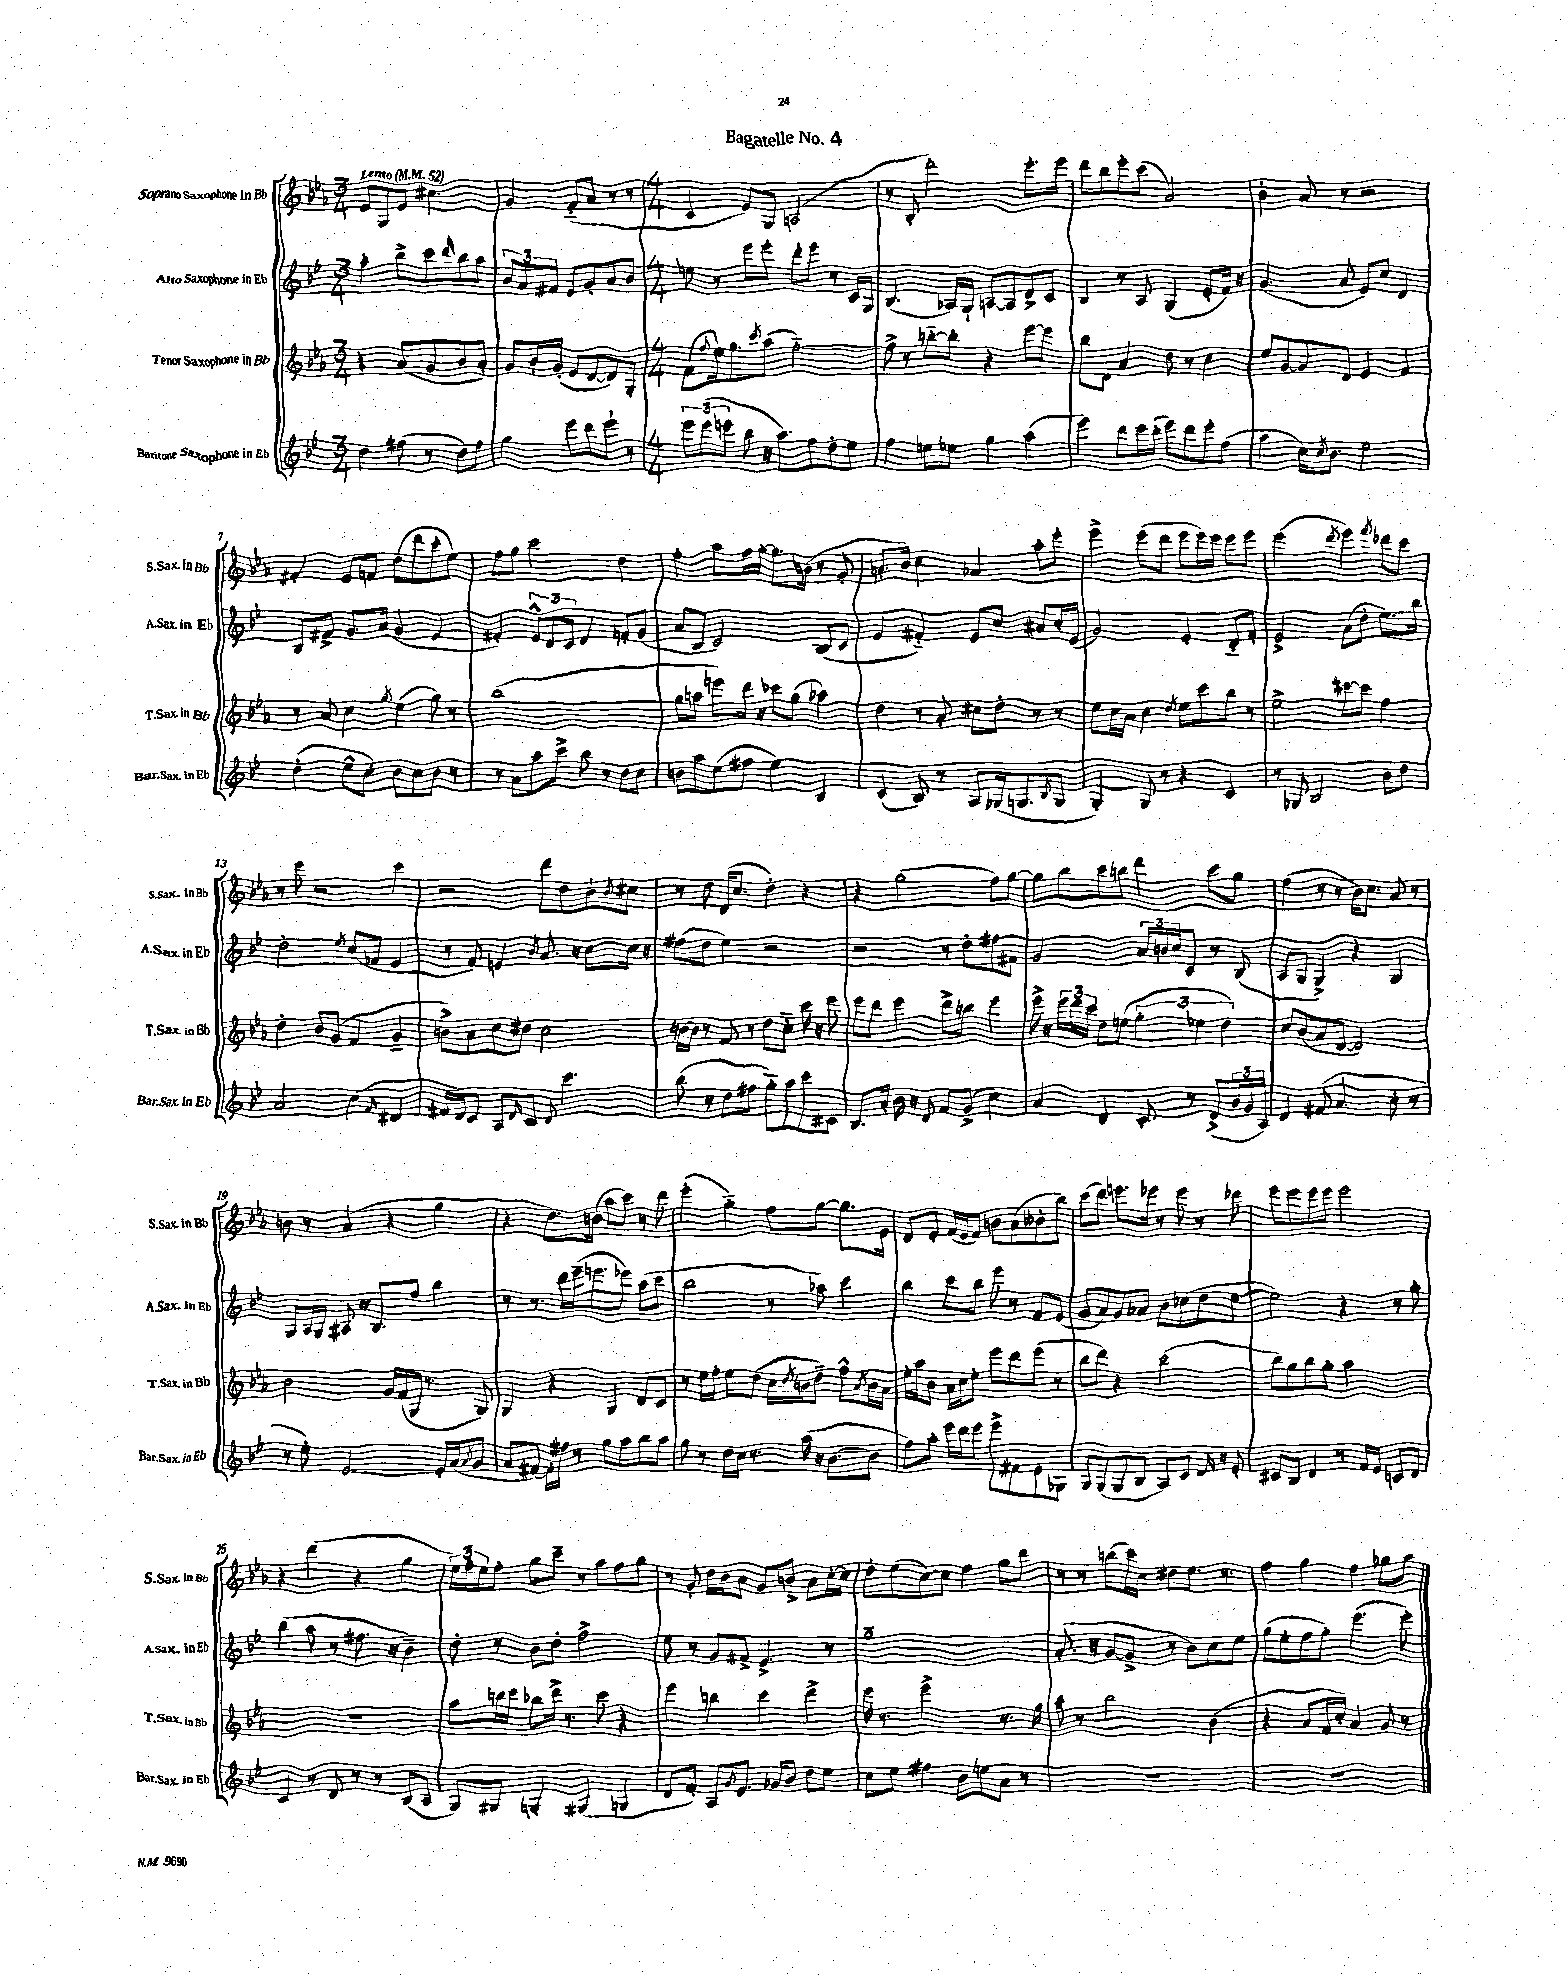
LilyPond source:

\header { title = "Bagatelle No. 4" }
<<
\new StaffGroup <<
\new Staff = "s0" \with { instrumentName = "Soprano Saxophone in Bb" shortInstrumentName = "S.Sax. in Bb" } {
    \clef treble \key ees \major \numericTimeSignature \time 3/4 \tempo "Lento" 4 = 52
    ees'8 g8 ees'8 cis''4. |
    g'4 f'8-_( aes'8 r8 r8 |
    \numericTimeSignature \time 4/4 c'4 ees'8) g8 a2( |
    r8 bes8-. d'''2-.) ees'''8.-. ees'''16 |
    d'''8 bes''8 ees'''8-. c'''8( aes'2) |
    bes'4-. aes'8 r8 r2 |
    fis'4-. ees'8 f'8 d''8( d'''8 c'''8-. ees''8) |
    f''8 g''8 c'''2 d''4 |
    f''4-. aes''8 f''16 g''16~-. g''8. b'16( r8 g'8-. |
    a'8.-. bes'16) c''4 aes'4 aes''8-. ees'''8-. |
    ees'''4-> ees'''8( d'''8 ees'''8 ees'''16) ees'''16 ees'''8 ees'''8 |
    ees'''2( \acciaccatura { d'''8 } ees'''4) \acciaccatura { f'''8 } des'''8 c'''8 |
    r8 ees'''8 r2 c'''4 |
    r2 d'''8 d''8 bes'8-! \acciaccatura { bes'8 } cis''8 |
    r8 d''8 d'16( c''8. d''4-.) r4 |
    r4 g''2( f''8) g''8~ |
    g''8 bes''8 c'''8 b''8 d'''4 c'''8 g''8 |
    f''4( r8 r8 bes'16) c''8. aes'8 r8 |
    b'8 r8 aes'4( r4 g''4 |
    r4 d''8.) b'16( aes''8 c'''8) r8 d'''8 |
    ees'''4-.( g''4-_) f''8 g''8~ g''8. ees'16 |
    d'8 ees'8-. f'16( ees'16 f'8) b'8 aes'8( beses'8-. bes''8) |
    c'''8( d'''8) e'''8. ees'''16 r8 ees'''8 r8 des'''8 |
    ees'''8 ees'''8 ees'''8 ees'''8 ees'''2 |
    r4 d'''4( r4 g''4 |
    \tuplet 3/2 { ees''16) f''16 ees''16 } f''8-. g''8 c'''8-- r8 aes''8 f''8 g''8 |
    r8 g'8-. d''16 bes'16 aes'8 g'8 b'8-> aes'8 c''16~-. c''16 |
    d''8-. ees''8( c''8~) c''8 f''4 g''8 d'''8 |
    r8 r8 b''8( c'''16) c''16 dis''8 ees''8. r8. |
    f''4 g''4 f''4 ges''8 aes''8 \bar "|." |
}
\new Staff = "s1" \with { instrumentName = "Alto Saxophone in Eb" shortInstrumentName = "A.Sax. in Eb" } {
    \clef treble \key bes \major \numericTimeSignature \time 3/4
    a''4-. bes''8-> c'''8 \grace { d'''16 } bes''8 a''8 |
    \tuplet 3/2 { bes'8 a'8 fis'8 } ees'8 g'8-. a'8 bes'8 |
    \numericTimeSignature \time 4/4 e''8 r8 ees'''8 ees'''8-. d'''8-. ees'''8 r8 c'16 g16 |
    bes4.( aes16) g16-! a8~ a8 d'8-> c'8 |
    bes4 r8 a8 g4( ees'8-. f'16) r16 |
    g'4.( a'8 ees'8) c''8 d'4 |
    bes8 fis'8-> g'8. a'16( g'4 ees'4 |
    fis'4-.) \tuplet 3/2 { ees'8-^ d'8 c'8 } d'4 f'8-. g'8( |
    a'8 bes8 c'2) bes8( c'8 |
    ees'4 fis'4-_) ees'8 c''8 ais'8 c''16-. ees'16( |
    g'2) ees'4-. d'8-_ f'8-. |
    ees'2-> a'8( d''8-. ees''8.) bes''16 |
    d''2-. \acciaccatura { ees''8 } c''8( fes'8 ees'4 |
    r8 f'8) e'4 \acciaccatura { bes'8 } a'8. r16 c''8~ c''16 r16 |
    fis''8( d''8 ees''4) r2 |
    r2 r8 d''8-. fis''8 fis'8 |
    g'2 \tuplet 3/2 { a'16 b'16 c''16 } c'8 r8 bes8( |
    a8 g8 g4->) r4 g4 |
    g8 a16 g16 ais8 r16 bes8. f''8 bes''4 |
    r8 r8. d'''16 ees'''16--( e'''8. ees'''8) a''8( c'''8 |
    bes''2 r8 aes''8) c'''4 |
    bes''4 c'''8 bes''8 ees'''8 r8 f'8 ees'8( |
    g'8 a'8) g'8 aes'8 bes'8 ces''8( d''8 ees''8~ |
    ees''2) r4 r8 g''8-. |
    bes''4( a''8 r8 fis''8. r16 bes'4--) |
    d''8-. r8 bes'8 d''8-. f''2-> |
    ees''8 r8 g'8 fis'8-> ees'4.-> r8 |
    g''1-- |
    a'8.-.( r16 g'8~ g'8-> r8 bes'8) c''8 ees''8 |
    g''8( ees''8-. f''8 g''8-.) ees'''4.( ees'''8-.) \bar "|." |
}
\new Staff = "s2" \with { instrumentName = "Tenor Saxophone in Bb" shortInstrumentName = "T.Sax. in Bb" } {
    \clef treble \key ees \major \numericTimeSignature \time 3/4
    r4 aes'8( g'8 bes'8 aes'8-.) |
    g'8 bes'16-. g'16-.( ees'8 d'8~ d'8) g8-. |
    \numericTimeSignature \time 4/4 f'8( \appoggiatura { f''8 } ees''16) g''8. \acciaccatura { c'''8 } aes''8( f''2~-_) |
    f''8-> r8 b''8~-_ b''8-. r4 ees'''8~ ees'''8 |
    bes''8 d'8 aes'4 d''8 r8 c''4 |
    ees''8 g'8~ g'8 d'8 ees'4 f'4 |
    r8 aes'8 c''4 \acciaccatura { g''8 } ees''4( g''8) r8 |
    bes''1( |
    g''8 a''8 e'''8) d'''16 r16 ces'''8 g''8( aes''4) |
    d''4 r8 aes'8-. cis''8 d''8-. r8 r8 |
    ees''8 c''16 aes'16 c''4 \acciaccatura { d''8 } ees''8 c'''8 bes''8 r8 |
    ees''2-> cis'''8~ cis'''8 f''4 |
    d''4-. bes'8 g'8( f'4 g'4-- |
    b'8->) aes'8 c''8 dis''8 c''2 |
    b'16~ b'16 r8 f'8 r8 d''8 c''8-_ c'''16 r16 ees'''8 |
    ees'''8 d'''8 ees'''4 d'''8-> b''8 ees'''4 |
    ees'''16-> r16 \tuplet 3/2 { ees'''16 d'''16 c'''16 } d''8 e''8( \tuplet 3/2 { g''4-. ees''4 d''4) } |
    c''8 bes'8( aes'8 d'8~ d'2) |
    bes'2 g'16 f'16( g16 r8. g8) |
    g4 r4 g4 d'8 c'8 |
    r8 ees''16 f''16-. ees''8 d''8( c''16 \acciaccatura { d''8 } b'16 d''8--) f''8-^ \acciaccatura { aes'8 } b'16 aes'16 |
    ees''16-. aes''16 bes'8 aes'16 c''16 ees''8-. ees'''8 d'''8 ees'''8( r8 |
    bes''8 d'''8) r4 c'''2( |
    bes''8) g''8 bes''8 g''8-. aes''2 |
    r1 |
    aes''8 b''16 c'''16 bes''8 d'''16-> r8. c'''8 r4 |
    ees'''4 b''4 c'''4 d'''4-> |
    ees'''16 r8. ees'''2-> r8. g''16 |
    aes''8 r8 bes''2 bes'4( |
    r4 aes'8 f'16 c''16-.) aes'4 g'8 r8 \bar "|." |
}
\new Staff = "s3" \with { instrumentName = "Baritone Saxophone in Eb" shortInstrumentName = "Bar.Sax. in Eb" } {
    \clef treble \key bes \major \numericTimeSignature \time 3/4
    d''4 fis''8( r8 d''8) fis''8 |
    g''4 ees'''8 d'''8 ees'''8-! r8 |
    \numericTimeSignature \time 4/4 \tuplet 3/2 { ees'''8 ees'''8( e'''8 } bes''8 r16 a''8.) f''8 d''8-. ees''8 |
    f''4 e''8 ees''8 g''4 a''4( |
    ees'''4) d'''8 ees'''16 d'''16-.( ees'''8) d'''8 ees'''8-. f''8( |
    a''4 c''16) \acciaccatura { c''8 } bes'8. ees''2 |
    d''4-.( ees''8-^ c''8-.) bes'8 c''8 bes'8 r8 |
    r8 a'8 a''8 c'''8-> bes''8 r8 d''8 c''8 |
    b'8 a''8 ees''8( fis''8 ees''4) bes4 |
    c'4( bes8) r8 a8 ges16( g8. \acciaccatura { bes8 } g8 |
    g4-.) g8 r8 r4 c'4 |
    r8 ges8 bes2 bes'8 d''8 |
    a'2 c''4( \grace { f'16 } dis'4 |
    fis'16 d'16) c'8 a8 \grace { d'16 } c'8 d'8 c'''4. |
    bes''8( r8 d''8 fis''8 g''8-_) a''8 c'''8 cis'8 |
    bes8. a'16-. bes'16 r16 d'8 f'8 g'8->( c''4) |
    a'4 d'4 c'8-. r8 d'8->( \tuplet 3/2 { bes'16 g'16 a16) } |
    d'4 fis'8( a'4. c''8-. r8 |
    r8 ees''8-.) ees'2~ ees'16-. a'16( \acciaccatura { a'8 } g'8 |
    a'8 fis'8~) fis'16-. fis''16 r8 g''8 a''8 bes''8 a''8 |
    g''8 r8 d''16 c''16 r8. a''16( r16 bes'8.~ bes'8 |
    f''8) a''8-. ees'''16 d'''16 ees'''8 ees'''8-> fis'8 ees'8 ges8 |
    g8 g8( g8 bes8 a8) c'8 d'16 r16 ees'8-. |
    cis'8 bes8 d'4 r8 f'16 ees'16 c'8 d'8 |
    c'4 r8 d'8 r8 r8 bes8( a8 |
    g8) gis8 g4-. gis4( g4 |
    d'8 f'8-.) a8 \acciaccatura { g'8 } ees'8. ges'16 bes'8 d''8 ees''8 |
    c''8 ees''8 fis''4 bes'8 e''8 a'8 r8 |
    R1 |
    R1 \bar "|." |
}
>>
>>
